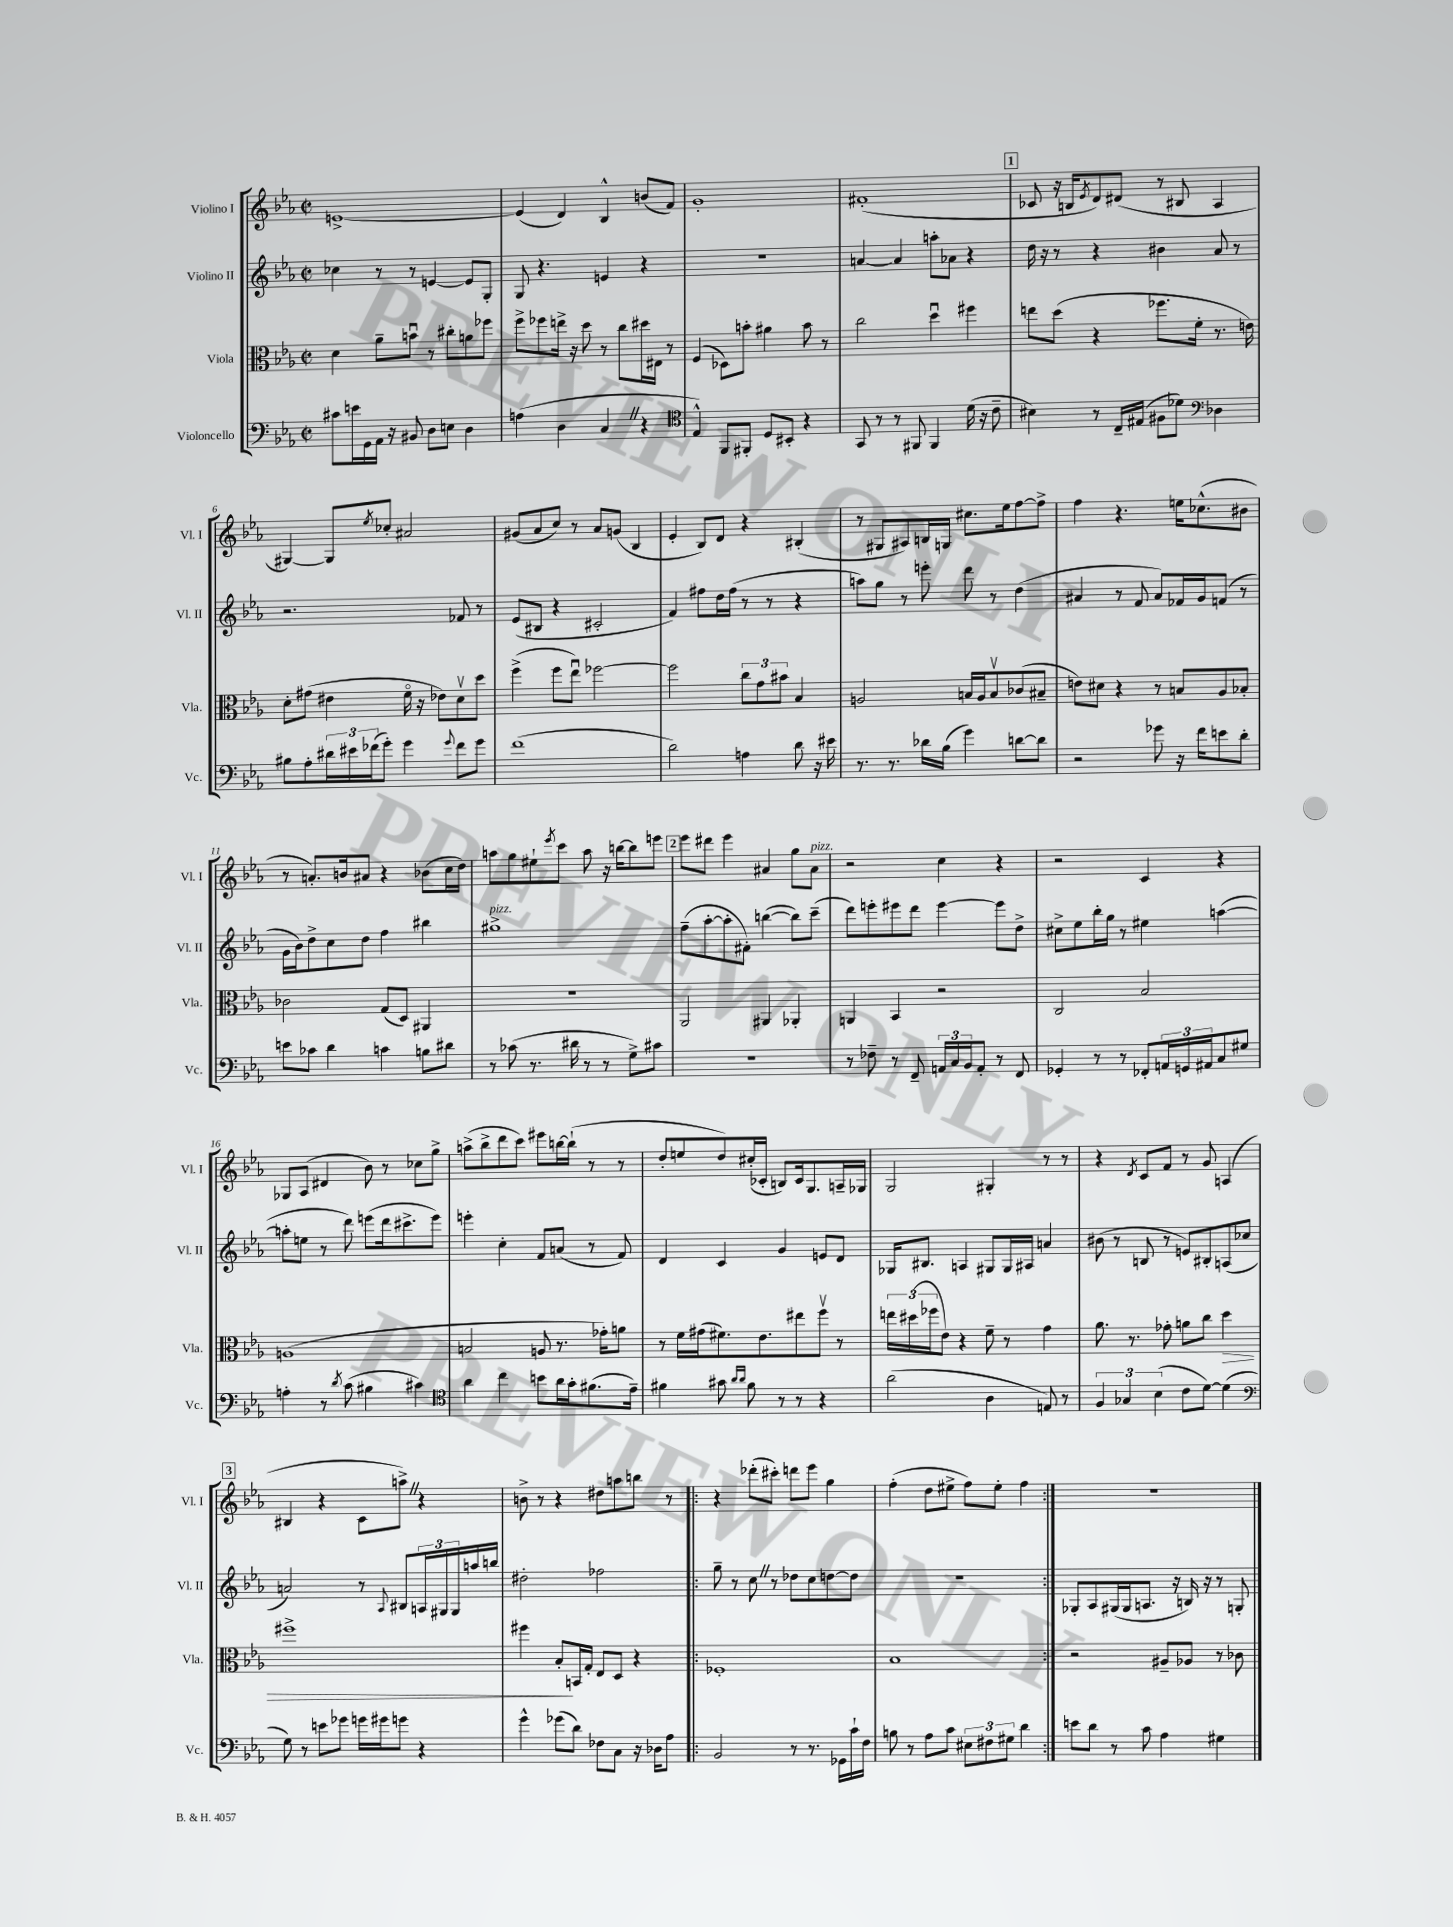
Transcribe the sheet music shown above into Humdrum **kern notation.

**kern	**kern	**dynam	**kern	**kern
*part4	*part3	*part3	*part2	*part1
*staff4	*staff3	*staff3	*staff2	*staff1
*I"Violoncello	*I"Viola	*	*I"Violino II	*I"Violino I
*I'Vc.	*I'Vla.	*	*I'Vl. II	*I'Vl. I
*clefF4	*clefC3	*	*clefG2	*clefG2
*k[b-e-a-]	*k[b-e-a-]	*	*k[b-e-a-]	*k[b-e-a-]
*M2/2	*M2/2	*	*M2/2	*M2/2
*met(c|)	*met(c|)	*	*met(c|)	*met(c|)
=1	=1	=1	=1	=1
8c#X\L	4d\	.	4cc-X\	[1en^
16en\L	.	.	.	.
16GG\	.	.	.	.
16AA-\JJ	8a-~\L	.	8r	.
16r	.	.	.	.
8BB#X/	8bnu\J	.	8r	.
8D\L	8r	.	[4en/	.
8En\J	8cc#X'\L	.	.	.
4D\	8an\	.	8e/L]	.
.	8ff-X\J	.	8G'/J	.
=2	=2	=2	=2	=2
(4An\	8ff^\L	.	8G/	(4e/]
.	8ff-X\	.	4.r	.
4D\	16een^\Jk	.	.	4d/)
.	16r	.	.	.
.	8dd\	.	.	.
4CZ/	8r	.	4en/	4B-^^/
.	8cc\L	.	.	.
4r	16dd#X\L	.	4r	(8bn/L
.	16E#X\JJ	.	.	.
.	8r	.	.	8f/J)
=3	=3	=3	=3	=3
*clefC4	*	*	*	*
4E-^^/)	(4F/	.	1r	1g'
8FF/L	8D-X\L)	.	.	.
8FF#X'/J	8bn'\J	.	.	.
8D/L	4a#X\	.	.	.
8BB#X'/J	.	.	.	.
4r	8b\	.	.	.
.	8r	.	.	.
=4	=4	=4	=4	=4
8GG/	2cc\	.	[4an/	(1f#X'
8r	.	.	.	.
8r	.	.	4a/]	.
8FF#X/	.	.	.	.
4FF#/	4ddu\	.	8aan'\L	.
.	.	.	8a-X\J	.
(16d\	4ff#X\	.	4r	.
16r	.	.	.	.
8c~\	.	.	.	.
!!LO:REH:place=s1:t=1
=5	=5	=5	=5	=5
4B#X\)	8een\L	.	16dd\	8c-X/
.	.	.	16r	.
.	(8dd\J	.	8r	16r
.	.	.	.	16Bn/KL
.	.	.	.	8qe-/
8r	4r	.	4r	8d/)
16C~/LL	.	.	.	(8d#X/J
(16E#X/JJ	.	.	.	.
8F#X\L	8.ff-X\L	.	4b#X\	8r
8d-X\J)	.	.	.	8B#X/
.	16f'\Jk	.	.	.
*clefF4	*	*	*	*
4D-X\	8.r	.	8a-/	4A-/
.	.	.	8r	.
.	16en\)	.	.	.
!!LO:LB:g=z
=6	=6	=6	=6	=6
8B#X\L	8d'\L	.	2.r	[4G#X/)
8A-'\	(8g#X\J	.	.	.
24d#X\L	4e#X\	.	.	8G#/L]
24e#X\	.	.	.	.
(24f-X\J	.	.	.	.
.	.	.	.	8qee-/
8g'\J)	.	.	.	8cc-X'/J
4g\	16f\	.	.	2a#X/
.	16r	.	.	.
.	8e-X\L)	.	.	.
8qqg/	.	.	.	.
8f-\L	8dv\	.	8f-X/	.
8g\J	8dd\J	.	8r	.
=7	=7	=7	=7	=7
(1f	(4ff^\	.	(8e-/L	(8g#X/L
.	.	.	8B#X/J	8a-/
.	8ff\L	.	4r	8cc/J)
.	8ee-u\J)	.	.	8r
.	[2ff-X\	.	2c#X'/	8a-/L
.	.	.	.	(8gn/J
.	.	.	.	4B-/
=8	=8	=8	=8	=8
2d\)	2ff-\]	.	4f/)	4e-'/
.	.	.	8ff#X\L	8B-/L)
.	.	.	16dd\L	8d/J
.	.	.	(16ff#\JJ	.
4An\	12cc\L	.	8r	4r
.	12g\	.	.	.
.	.	.	8r	.
.	12b#X\J	.	.	.
8d\	4B-/	.	4r	(4B#X'/
16r	.	.	.	.
16e#X\	.	.	.	.
=9	=9	=9	=9	=9
8.r	2An/	.	8aan\L)	8r
.	.	.	8gg\J	8G#X/L
8.r	.	.	.	.
.	.	.	8r	8A#X/)
16d-X\LL	.	.	8eeen'\	16Bn/L
(16B-\JJ	.	.	.	16Gn/JJ
4g\)	16Bn/LL	.	8ddd\	8.cc#X\L
.	16A/J	.	.	.
.	8Bv/	.	8r	.
.	.	.	.	16ee-\k
[8dn\L	(8c-X/	.	(4dd\	[8ff\
8d\J]	8B#X~/J	.	.	8ff^\J]
=10	=10	=10	=10	=10
2r	8en\L)	.	4a#X/	4ff\
.	8d#X\J	.	.	.
.	4r	.	8r	4.r
.	.	.	8f/	.
8g-X\	8r	.	8a#/L)	.
16r	8Bn/L	.	16f-X/L	16een\KL
16f\KL	.	.	16g/J	(8.cc-X^^\
8en\	8A-/	.	(8fn/J	.
8d'\J	8B-X'/J	.	8r	8b#X\J
!!LO:LB:g=z
=11	=11	=11	=11	=11
8en\L	2c-X\	.	16g\LL	8r
.	.	.	16b-\J)	.
8c-X\J	.	.	8dd^\	8.an'/L)
4d\	.	.	8cc\	.
.	.	.	.	16bn/k
.	.	.	8dd\J	8a#X/J
4cn\	(8G/L	.	4ff\	4r
.	8D/J)	.	.	.
8Bn\L	4AA#X/	.	4bb#X\	(8b-X\L
8d#X\J	.	.	.	16cc\L
.	.	.	.	16dd\JJ)
=12	=12	=12	=12	=12
!	!	!	!LO:TX:a:i:t=pizz.	!
8r	1r	.	1gg#X^	8aan\L
(8c-X\	.	.	.	8gg\
8.r	.	.	.	8ee#X`\
.	.	.	.	8qeee-/
.	.	.	.	8ccc\J
16d#X\	.	.	.	.
8r	.	.	.	8aa\
8r	.	.	.	16r
.	.	.	.	[16bbn\KL
8G^\L)	.	.	.	8bb\]
8c#X\J	.	.	.	8eeen\J
!!LO:REH:place=s1:t=2
=13	=13	=13	=13	=13
1r	2AA-/	.	(8ff~\L	8eee-\L
.	.	.	[8aa-'\	8ddd#X\J
.	.	.	8aa-'\]	4eee-\
.	.	.	8f#X'\J)	.
.	4AA#X/	.	([4bbn\	4a#X/
.	4AA-X'/	.	8bb\L])	8gg\L
!	!	!	!	!LO:TX:a:i:t=pizz.
.	.	.	(8ccc~\J	8a#\J
=14	=14	=14	=14	=14
8r	4AAn/	.	8ddd\L)	2r
8F-X~\	.	.	8eeen'\	.
8r	4BB-/	.	8eee#X\	.
8FF~/	.	.	8ddd\J	.
24AAn/LL	2r	.	[4eee#\	4cc\
24C/	.	.	.	.
24BB-/J	.	.	.	.
8AA'/J	.	.	.	.
8r	.	.	8eee#\L]	4r
8FF/	.	.	8dd^\J	.
=15	=15	=15	=15	=15
4GG-X'/	2C/	.	8cc#X^\L	2r
.	.	.	8ee-\	.
8r	.	.	16bb-'\L	.
.	.	.	16gg\JJ	.
8r	.	.	8r	.
8FF-X'/L	2B-/	.	4ee#X\	4c/
24AAn/L	.	.	.	.
24GGn/	.	.	.	.
24AA#X/J	.	.	.	.
8C/	.	.	([4aan\	4r
8G#X/J	.	.	.	.
!!LO:LB:g=z
=16	=16	=16	=16	=16
4An'\	(1An	.	8aan'\L]	8G-X/L
.	.	.	8een\J	(8A-/J
8r	.	.	8r	4d#X/
8qd/	.	.	.	.
(8c\	.	.	8ddd\)	.
4B#X\	.	.	(8eeen\L	8b-\)
.	.	.	16ddd\k	8r
.	.	.	8.ccc#X^\	.
4c#X\)	.	.	.	8cc-X\L
.	.	.	8eee\J)	8gg^\J
=17	=17	=17	=17	=17
*clefC4	*	*	*	*
4a-\	2Bn/	.	4eeen'\	(8aan^\L
.	.	.	.	8bb-^\
4cc\	.	.	4cc'\	8ddd\
.	.	.	.	8ccc\J)
8bn\L	8An/	.	8f/L	8eee#X\L
16a-\L	8.r	.	(8an/J	[16bbn\L
16g'\J	.	.	.	(16bb`\JJ]
(8.f#X\	.	.	8r	8r
.	16g-X'\KL)	.	.	.
.	8an\J	.	8f/)	8r
16e-~\Jk)	.	.	.	.
=18	=18	=18	=18	=18
4f#X\	8r	.	4d/	8dd'/L
.	16f\LL	.	.	8een/
.	(16g#X\J	.	.	.
8g#X\	8.f#X\)	.	4c/	8dd/)
16qqa-/LL	.	.	.	.
16qqa-/JJ	.	.	.	.
8f#\	.	.	.	(16cc#X'/L
.	8.e-\	.	.	16c-X'/JJ
8r	.	.	4g/	8Bn/L)
8r	8ee#X\	.	.	16c-/k
.	.	.	.	8.G/
4r	8ffv\J	.	8en/L	.
.	8r	.	8d/J	16An~/L
.	.	.	.	16G-X/JJ
=19	=19	=19	=19	=19
(2a-\	24een\LL	.	16G-X/KL	2G/
.	(24dd#X\	.	.	.
.	.	.	8.B#X/J	.
.	24ff-X\J	.	.	.
.	8e-\J)	.	.	.
.	4r	.	4An/	.
4A-\	8f~\	.	8G#X/L	4G#X'/
.	8r	.	16G#/L	.
.	.	.	16A#X/JJ	.
8En/)	4g\	.	4an/	8r
8r	.	.	.	8r
=20	=20	=20	=20	=20
6F/	8.a-\	.	(8b#X\	4r
.	.	.	8r	.
6G-X/	.	.	.	.
.	8.r	.	.	.
.	.	.	.	8qd/
.	.	.	8Bn/	8c/L
(6B-\	.	.	.	.
.	8g-X'\	.	8r	8f/J
8c\L	8an\L	.	8en/L)	8r
[8d\J)	8cc\J	.	8B#X'/	8g/
!	!	!LO:HP:b	!	!
(4d\]	4dd\	>	(8An/	(4An/
.	.	.	8cc-X/J	.
!!LO:LB:g=z
!!LO:REH:place=s1:t=3
=21	=21	=21	=21	=21
*clefF4	*	*	*	*
8G\)	1ff#X^	.	2an/)	4B#X/
8r	.	.	.	.
8en\L	.	.	.	4r
8g-X\J	.	.	.	.
16gn\LL	.	.	8r	8c\L
16g#X\J	.	.	.	.
.	.	.	8qqA-/	.
8gn\J	.	.	8B#X/L	8aan^Z\J)
4r	.	.	24An/L	4r
.	.	.	24G#X/	.
.	.	.	24G#/	.
.	.	.	16aan/	.
.	.	.	16bbn/JJ	.
=22	=22	=22	=22	=22
4g^^\	4ff#X\	.	2dd#X'\	8bn^\
.	.	.	.	8r
(8g-X\L	8B-'/L	.	.	4r
8d\J)	16BBn/L	]	.	.
.	16G'/JJ	.	.	.
8F-X\L	8E-/L	.	2ff-X\	8dd#X\L
8C\J	8D/J	.	.	8aan\
16r	4r	.	.	8bbn\J
16D-X\KL	.	.	.	.
8A-\J	.	.	.	8r
=23!|:	=23!|:	=23!|:	=23!|:	=23!|:
2BB-/	1F-X'	.	8gg~\	4r
.	.	.	8r	.
.	.	.	8ccZ\	(8ddd-X'\L
.	.	.	8r	8ccc#X'\J)
8r	.	.	8dd-X\L	8dddn\L
8.r	.	.	8cc\	8eee-\J
.	.	.	[8ddn\	4gg\
16GG-X\LL	.	.	.	.
16c`\	.	.	8dd\J]	.
16F\JJ	.	.	.	.
=24	=24	=24	=24	=24
8Bn\	1B-	.	1r	(4ff'\
8r	.	.	.	.
8A-\L	.	.	.	8dd\L
8c\J	.	.	.	8ee#X^\J
12E#X\L	.	.	.	8ff\L)
12F#X\	.	.	.	.
.	.	.	.	8ee#'\J
12G#X\J	.	.	.	.
4d\	.	.	.	4ff\
=25:|!	=25:|!	=25:|!	=25:|!	=25:|!
8en\L	2r	.	8G-X'/L	1r
8d\J	.	.	8A-/	.
8r	.	.	(16G#X/L	.
.	.	.	16G#/J	.
8c\	.	.	8.An/J	.
4A-\	8A#X~/L	.	.	.
.	.	.	16r	.
.	8A-X/J	.	16Bn/)	.
.	.	.	16r	.
4G#X\	8r	.	8r	.
.	8c-X\	.	8Gn'/	.
==	==	==	==	==
*-	*-	*-	*-	*-
